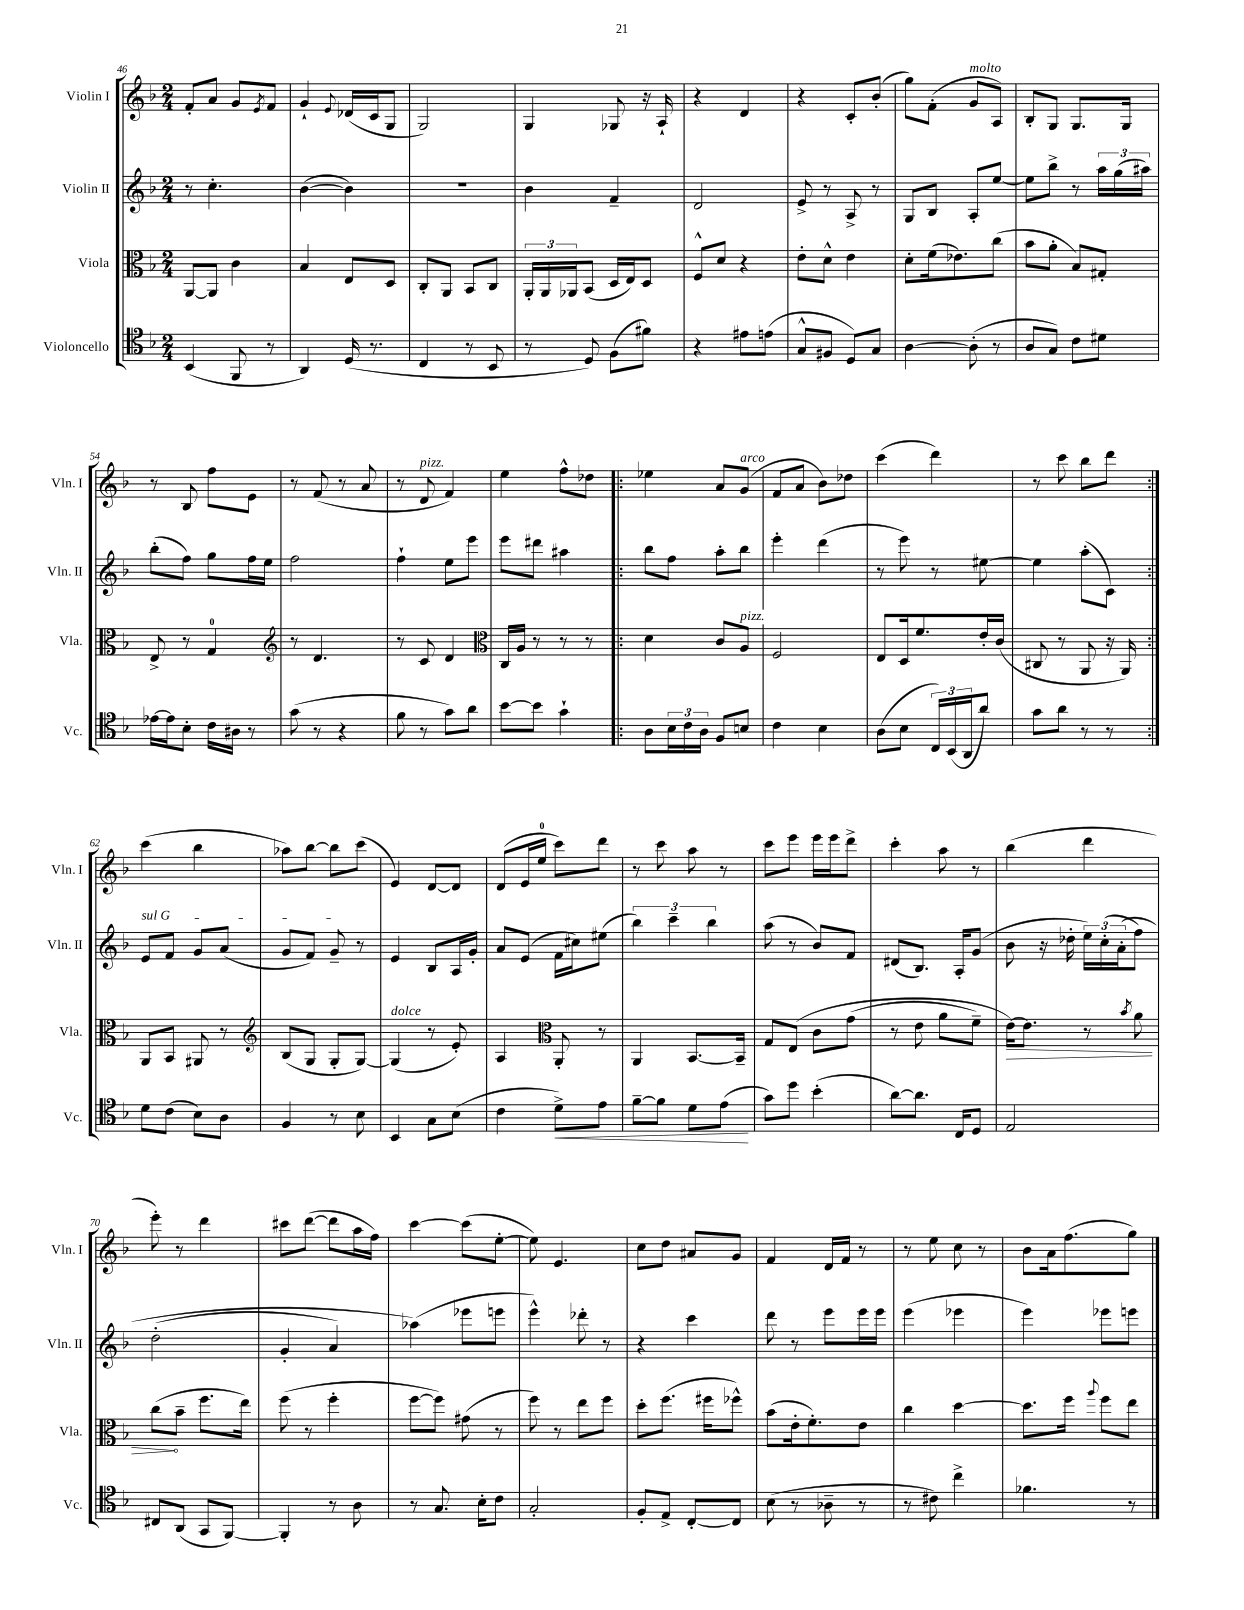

**kern	**kern	**kern	**kern
*staff4	*staff3	*staff2	*staff1
*clefC4	*clefC3	*clefG2	*clefG2
*k[b-]	*k[b-]	*k[b-]	*k[b-]
*M2/4	*M2/4	*M2/4	*M2/4
(4BB-	[8AA	8r	8f'
.	8AA]	4.cc'	8a
8FF	4c	.	8g
.	.	.	8qe
8r	.	.	8f
=	=	=	=
4AA)	4B-	([4b-	4g`
.	.	.	8qqe
(16D	8E	4b-])	(16d-
8.r	.	.	16c
.	8D	.	8G
=	=	=	=
4C	8C'	2r	2G)
.	8AA	.	.
8r	8BB-	.	.
8BB-	8C	.	.
=	=	=	=
8r	24AA'	4b-	4G
.	24AA	.	.
.	24AA-	.	.
8D)	(8BB-	.	.
(8F	16D	4f~	8G-
.	16E)	.	.
8f#)	8D	.	16r
.	.	.	16A`
=	=	=	=
4r	8F^^	2d	4r
.	8d	.	.
8e#	4r	.	4d
(8e	.	.	.
=	=	=	=
8G^^	8e'	8e^	4r
8F#	8d^^	8r	.
8D)	4e	8A^	8c'
8G	.	8r	(8b-'
=	=	=	=
[4A	8d'	8G	8gg)
.	(16f	8B-	(8f'
.	8.e-)	.	.
(8A']	.	8A'	8g
8r	(8cc	[8ee	8A)
=	=	=	=
8A	8b-	8ee]	8B-'
8G)	8a'	8bb-^	8G
8c	8B-)	8r	8.G
8d#	8G#'	24aa	.
.	.	(24gg	.
.	.	.	16G
.	.	24aa#)	.
=	=	=	=
[16e-	8E^	(8bb-'	8r
16e-]	.	.	.
8B-'	8r	8ff)	8B-
16c	4G	8gg	8ff
16A#	.	.	.
8r	.	16ff	8e
.	.	16ee	.
=	=	=	=
*	*clefG2	*	*
(8g	8r	2ff	8r
8r	4.d	.	(8f
4r	.	.	8r
.	.	.	8a
=	=	=	=
8f	8r	4ff`	8r
8r	8c	.	8d
8g)	4d	8ee	4f)
8a	.	8eee	.
=	=	=	=
*	*clefC3	*	*
[8b-	16C	8eee	4ee
.	16A	.	.
8b-]	8r	8ddd#	.
4g`	8r	4aa#	8ff^^
.	8r	.	8dd-
=!|:	=!|:	=!|:	=!|:
8A	4d	8bb-	4ee-
24B-	.	8ff	.
24c	.	.	.
24A	.	.	.
8F	8c	8aa'	8a
8B	8A	8bb-	(8g
=	=	=	=
4c	2F	4eee'	8f
.	.	.	8a
4B-	.	(4ddd	8b-)
.	.	.	8dd-
=	=	=	=
(8A	8E	8r	(4ccc
8B-	16D	8eee)	.
.	8.f	.	.
24C)	.	8r	4ddd)
(24BB-	.	.	.
24AA	.	.	.
8a)	16e'	[8ee#	.
.	(16c	.	.
=	=	=	=
8g	8C#	4ee#]	8r
8a	8r	.	8ccc
8r	8AA	(8aa'	8bb-
8r	16r	8c)	8ddd
.	16AA)	.	.
=:|!	=:|!	=:|!	=:|!
8d	8AA	8e	(4ccc
(8c	8BB-	8f	.
8B-)	8AA#	8g	4bb-
8A	8r	(8a	.
=	=	=	=
*	*clefG2	*	*
4F	(8B-	8g	8aa-)
.	8G	8f)	[8bb-
8r	8G'	8g~	8bb-]
8B-	[8G)	8r	(8ccc
=	=	=	=
4BB-	(4G]	4e	4e)
8G	8r	8B-	[8d
(8B-	8e')	16A	8d]
.	.	16g'	.
=	=	=	=
4c	4A	8a	(8d
.	.	(8e	16e
.	.	.	16ee
*	*clefC3	*	*
8d^)	8AA'	16f	8ccc)
.	.	16cc#)	.
8e	8r	(8ee#	8ddd
=	=	=	=
[8f~	4AA	6bb-)	8r
8f]	.	.	8ccc
.	.	6ccc~	.
8d	[8.BB-	.	8aa
.	.	6bb-	.
(8e	.	.	8r
.	16BB-~]	.	.
=	=	=	=
8g)	8G	(8aa	8ccc
8dd	&(8E	8r	8eee
(4b-'	8c	8b-)	16eee
.	.	.	16eee
.	(8g	8f	8ddd^
=	=	=	=
[8a)	8r	(8d#	4ccc'
8.a]	8e	8.B-)	.
.	8a	.	8aa
16C	.	16A'	.
8D	8f~)	(8g	8r
=	=	=	=
2E	[16e&)	8b-	(4bb-
.	8.e]	.	.
.	.	16r	.
.	.	16dd-'	.
.	8r	24ee)	4ddd
.	.	(24cc'	.
.	.	&(24a'	.
.	8qb-	.	.
.	8a	8ff)	.
=	=	=	=
8C#	(8cc	(2dd'	8eee')
(8AA	8b-~	.	8r
8GG	8.ff	.	4ddd
[8FF)	.	.	.
.	16ee)	.	.
=	=	=	=
4FF']	(8ff	4g'	8ccc#
.	8r	.	([8ddd
8r	4ff'	4a)	8ddd]
8A	.	.	16aa
.	.	.	16ff)
=	=	=	=
8r	[8ff	(4aa-&)	[4ccc
8.G	8ff])	.	.
.	(8g#	8eee-	(8ccc]
16B-'	.	.	.
8c	8r	8eee	[8ee'
=	=	=	=
2G'	8ff)	4eee^^)	8ee])
.	8r	.	4.e
.	8ee	8ddd-'	.
.	8ff	8r	.
=	=	=	=
8F'	8dd'	4r	8cc
8E^	(8.ff	.	8dd
[8C'	.	4ccc	8a#
.	16ff#	.	.
8C]	8ff-^^)	.	8g
=	=	=	=
(8B-	(8b-	8ddd	4f
8r	16e'	8r	.
.	8.f')	.	.
8A-~	.	8eee	16d
.	.	.	16f
8r	8e	16eee	8r
.	.	16eee	.
=	=	=	=
8r	4cc	(4eee	8r
8c#)	.	.	8ee
4cc^	[4dd	4eee-	8cc
.	.	.	8r
=	=	=	=
4.f-	8.dd]	4eee)	8b-
.	.	.	16a
.	16ff	.	(8.ff
.	8qqaa	.	.
.	8ff	8eee-	.
8r	8ee	8eee	8gg)
==	==	==	==
*-	*-	*-	*-
